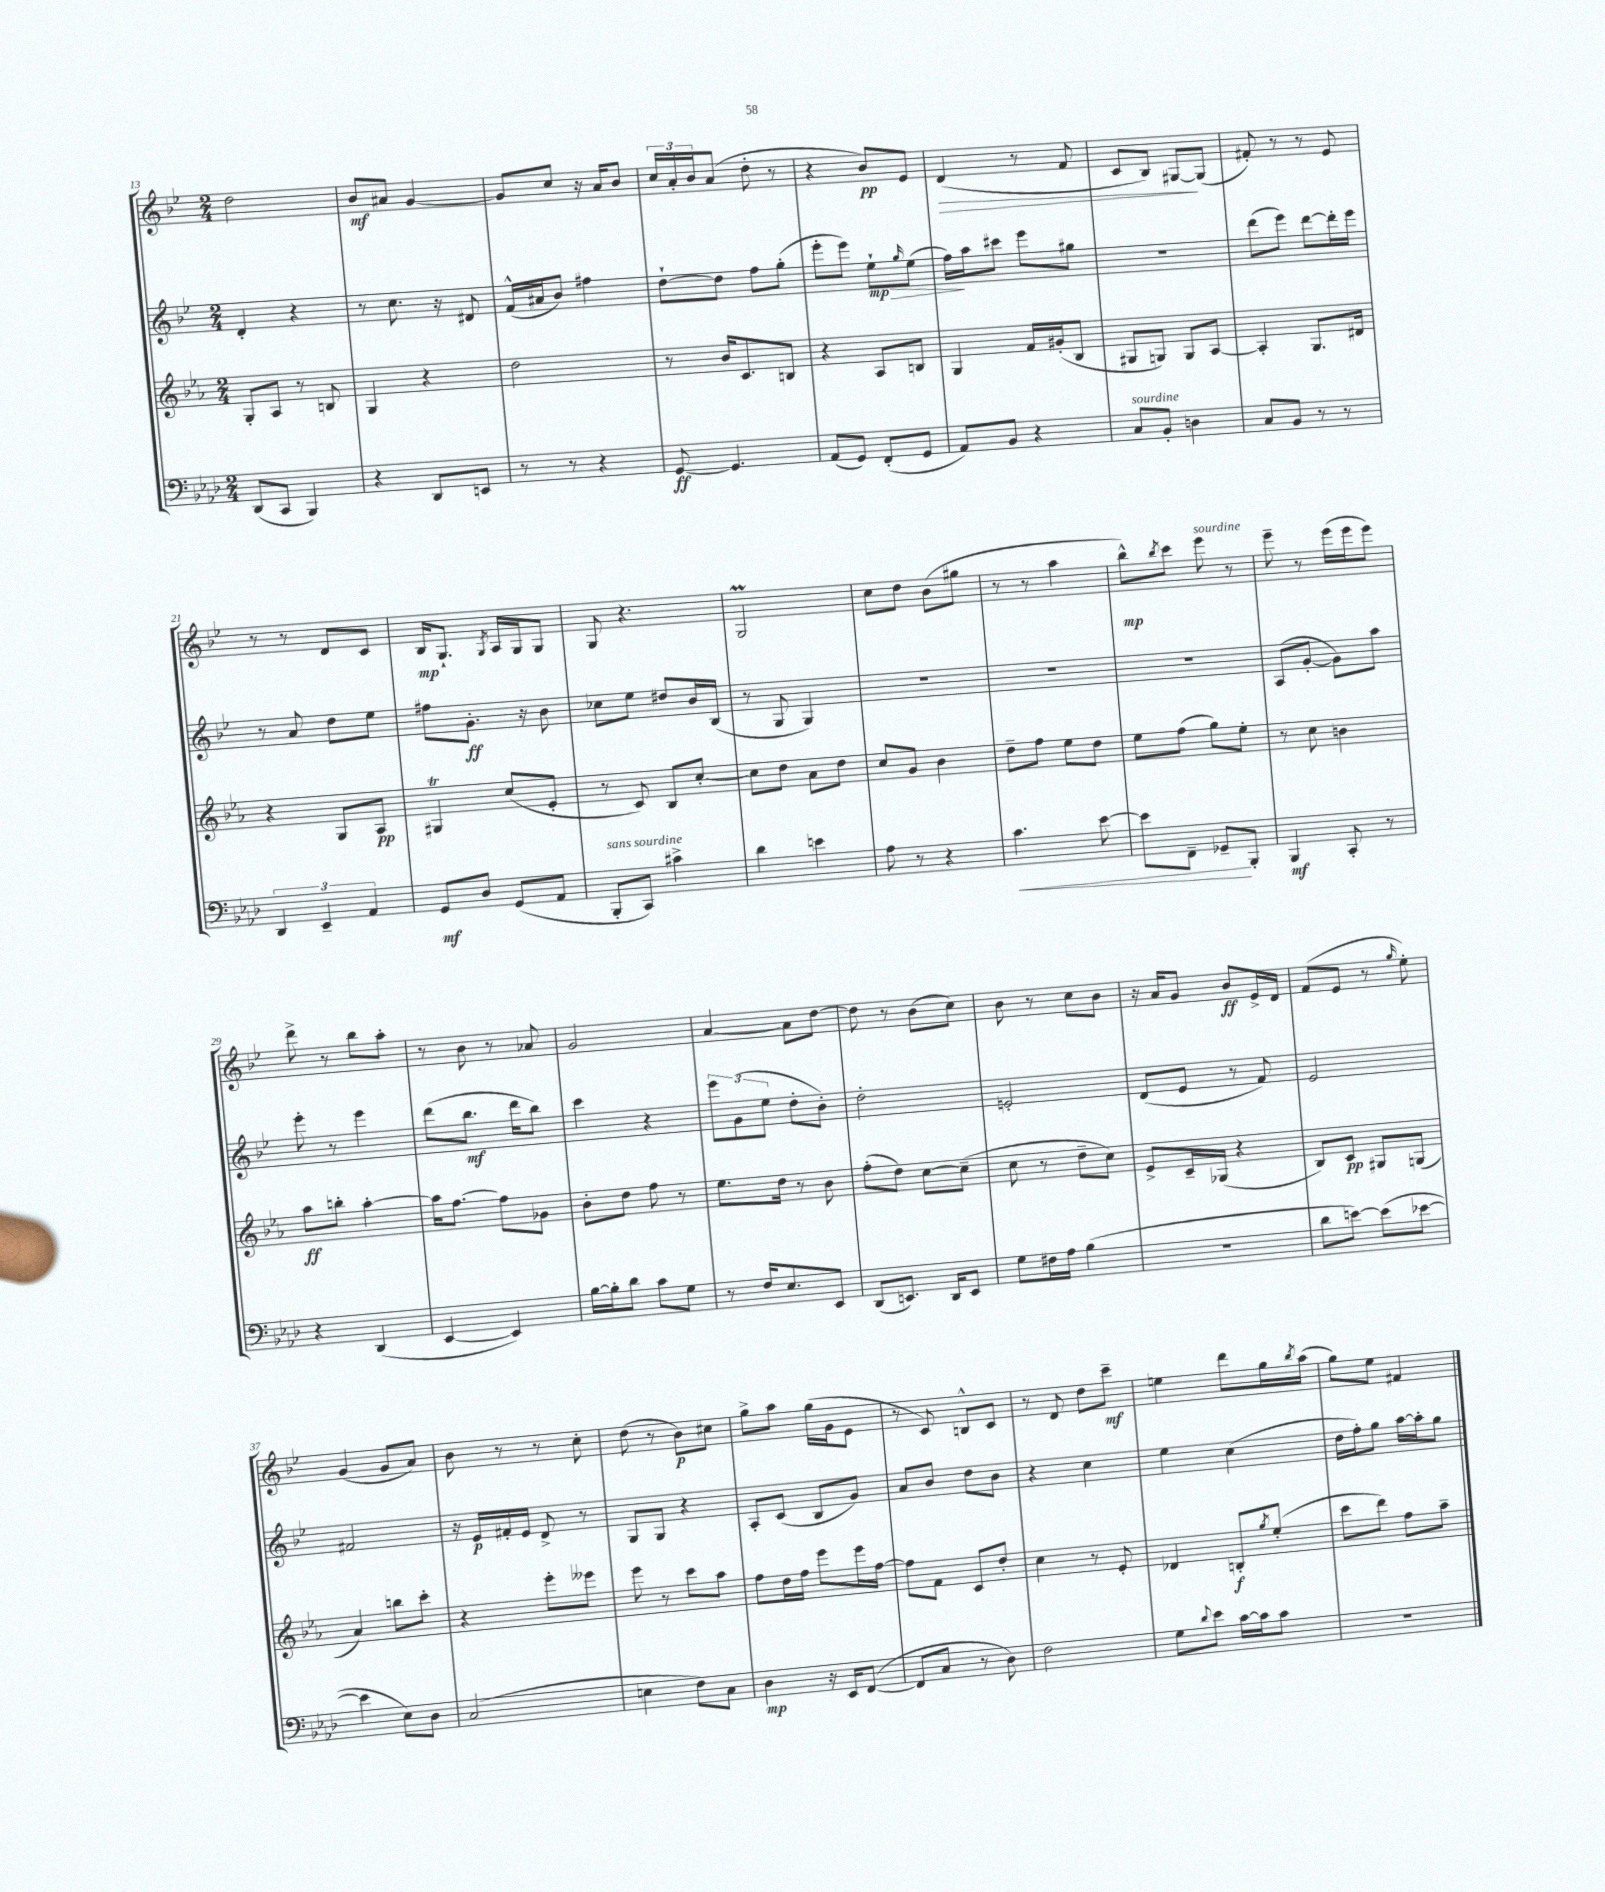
<<
\new StaffGroup <<
\new Staff = "s0" {
    \clef treble \key bes \major \numericTimeSignature \time 2/4
    d''2 |
    bes'8\mf ais'8 g'4~ |
    g'8 c''8 r16 a'16 bes'8 |
    \tuplet 3/2 { c''16 a'16-. bes'16 } a'8( d''8-. r8 |
    r4 bes'8\pp) ees'8 |
    d'4\>( r8 f'8 |
    c'8 bes8) gis8~\! gis8( |
    fis'8-.) r8 r8 ees'8 |
    r8 r8 d'8 c'8 |
    bes16\mp g8.-! \acciaccatura { g8 } a16 g16 g8 |
    g8 r4. |
    g2\prall |
    c''8 d''8 bes'8( gis''8 |
    r8 r8 a''4 |
    bes''8-^\mp) \acciaccatura { bes''8 } c'''8 ees'''8^\markup { \italic "sourdine" } r8 |
    ees'''8-- r8 ees'''16( ees'''16 ees'''8) |
    d'''8-> r8 bes''8 a''8-. |
    r8 bes'8 r8 aes'8 |
    g'2 |
    a'4~ a'8 d''8~ |
    d''8 r8 bes'8( c''8) |
    bes'8 r8 c''8 bes'8 |
    r16 a'16 g'8 bes'8\ff ees'16-> d'16 |
    f'8( ees'8 r8 \grace { g''16 } ees''8-.) |
    g'4( g'8 a'8) |
    bes'8 r8 r8 c''8-. |
    d''8( r8 bes'8\p) cis''8 |
    g''8-> a''8 g''16( g'16 ees'8 |
    r8 c'8) b8-^ c'8 |
    r8 d'8 d''8 c'''8--\mf |
    e''4 d'''8 g''16 \acciaccatura { bes''8 } a''16( |
    g''8) ees''8 fis'4 \bar "|." |
}
\new Staff = "s1" {
    \clef treble \key bes \major \numericTimeSignature \time 2/4
    d'4-. r4 |
    r8 c''8. r16 dis'8 |
    f'16-^( ais'16 bes'8) fis''4 |
    d''8~-! d''8 f''8 g''8-.( |
    ees'''8-. ees'''8) ees''8-!\mp\> \grace { g''16 } ees''8( |
    f''16\!) a''16 cis'''8 ees'''8 gis''8 |
    r2 |
    d'''8( ees'''8) d'''8~ d'''16-. ees'''16 |
    r8 a'8 d''8 ees''8 |
    fis''8 g'8.-.\ff r16 bes'8 |
    ces''8 ees''8 dis''8 bes'16 bes16( |
    r8 g8 g4) |
    R2 |
    R2 |
    R2 |
    a8( g'8~-. g'8) a''8 |
    ees'''8-. r8 ees'''4 |
    d'''8( bes''8.\mf d'''16 bes''8) |
    c'''4 r4 |
    \tuplet 3/2 { ees'''8 g'8( ees''8 } d''8-. bes'8-.) |
    d''2-. |
    e'2-. |
    d'8( ees'8 r8 f'8) |
    ees'2 |
    fis'2 |
    r16 ees'16\p fis'16-. ees'16 d'8-> r8 |
    g8 g8 r4 |
    a8-. c'8( bes8 g'8) |
    a'8 bes'8 d''8 bes'8 |
    r4 c''4 |
    ees''4 c''4( |
    d''16 f''16-.) g''8 a''16~ a''16-. g''8 \bar "|." |
}
\new Staff = "s2" {
    \clef treble \key ees \major \numericTimeSignature \time 2/4
    g8-. aes8 r8 b8 |
    g4 r4 |
    d''2 |
    r8 bes'16 c'8. b8 |
    r4 aes8 b8 |
    g4 f'16 gis'16-.( bes8 |
    gis8 g8) g8 aes8~ |
    aes4-. g8. dis'16 |
    r4 g8 aes8\pp |
    gis4\trill c''8( ees'8-. |
    r8 c'8) bes8 c''8~-. |
    c''8 d''8 aes'8 d''8 |
    c''8 g'8 bes'4 |
    d''8-- f''8 ees''8 d''8 |
    ees''8 f''8( g''8) ees''8-. |
    r8 c''8 b'4 |
    aes''8\ff b''8-. aes''4~-. |
    aes''16 f''8.~ f''8 ges'8 |
    bes'8-. d''8 f''8 r8 |
    ees''8. d''16 r8 bes'8 |
    f''8-.( d''8) c''8~ c''8--( |
    c''8 r8 d''8-- c''8) |
    ees'8-> c'16-- ges16( r4 |
    bes8) c'8\pp gis8 g8( |
    aes'4) b''8 c'''8-. |
    r4 ees'''8-. eeses'''8 |
    ees'''8 r8 c'''8 aes''8 |
    f''8 d''16 f''16 ees'''8 ees'''16 f''16~ |
    f''8 f'8 c'8 d''8-. |
    c''4 r8 ees'8-. |
    des'4 b8-.\f \acciaccatura { g''8 } ees''8-.( |
    c'''8 d'''8) f''8 aes''8-- \bar "|." |
}
\new Staff = "s3" {
    \clef bass \key aes \major \numericTimeSignature \time 2/4
    des,8( c,8 bes,,4) |
    r4 des,8 e,8 |
    r8 r8 r4 |
    g,8~\ff g,4. |
    aes,8( g,8) f,8-.( g,8 |
    aes,8) bes,8 r4 |
    c8^\markup { \italic "sourdine" } bes,8-. d4 |
    c8 bes,8 r8 r8 |
    \tuplet 3/2 { des,4 ees,4-- aes,4 } |
    g,8\mf des8 g,8( aes,8 |
    bes,,8-.^\markup { \italic "sans sourdine" } c,8) cis'4-> |
    des'4 e'4 |
    aes8 r8 r4 |
    c'4.\< ees'8~ |
    ees'8 f,8-- ges,8--\! bes,,8-. |
    bes,,4\mf c,8-. r8 |
    r4 des,4( |
    ees,4~ ees,4) |
    bes16~ bes16-. des'8 c'8 g8 |
    r8 f16 ees8. ees,8 |
    des,8( e,8.) des,16 e,8 |
    g8 fis16 aes16 bes4( |
    r2 |
    des'8 e'8~) e'8( ees'8~ |
    ees'4 ees8) des8 |
    c2( |
    e4 f8) c8 |
    des4\mp r16 ees,16 f,8~( |
    f,8 c8 r8 des8) |
    f2 |
    g8 \appoggiatura { des'8 } ees'8 c'16~ c'16 c'8 |
    R2 \bar "|." |
}
>>
>>
\layout { \context { \Score currentBarNumber = #13 } }
